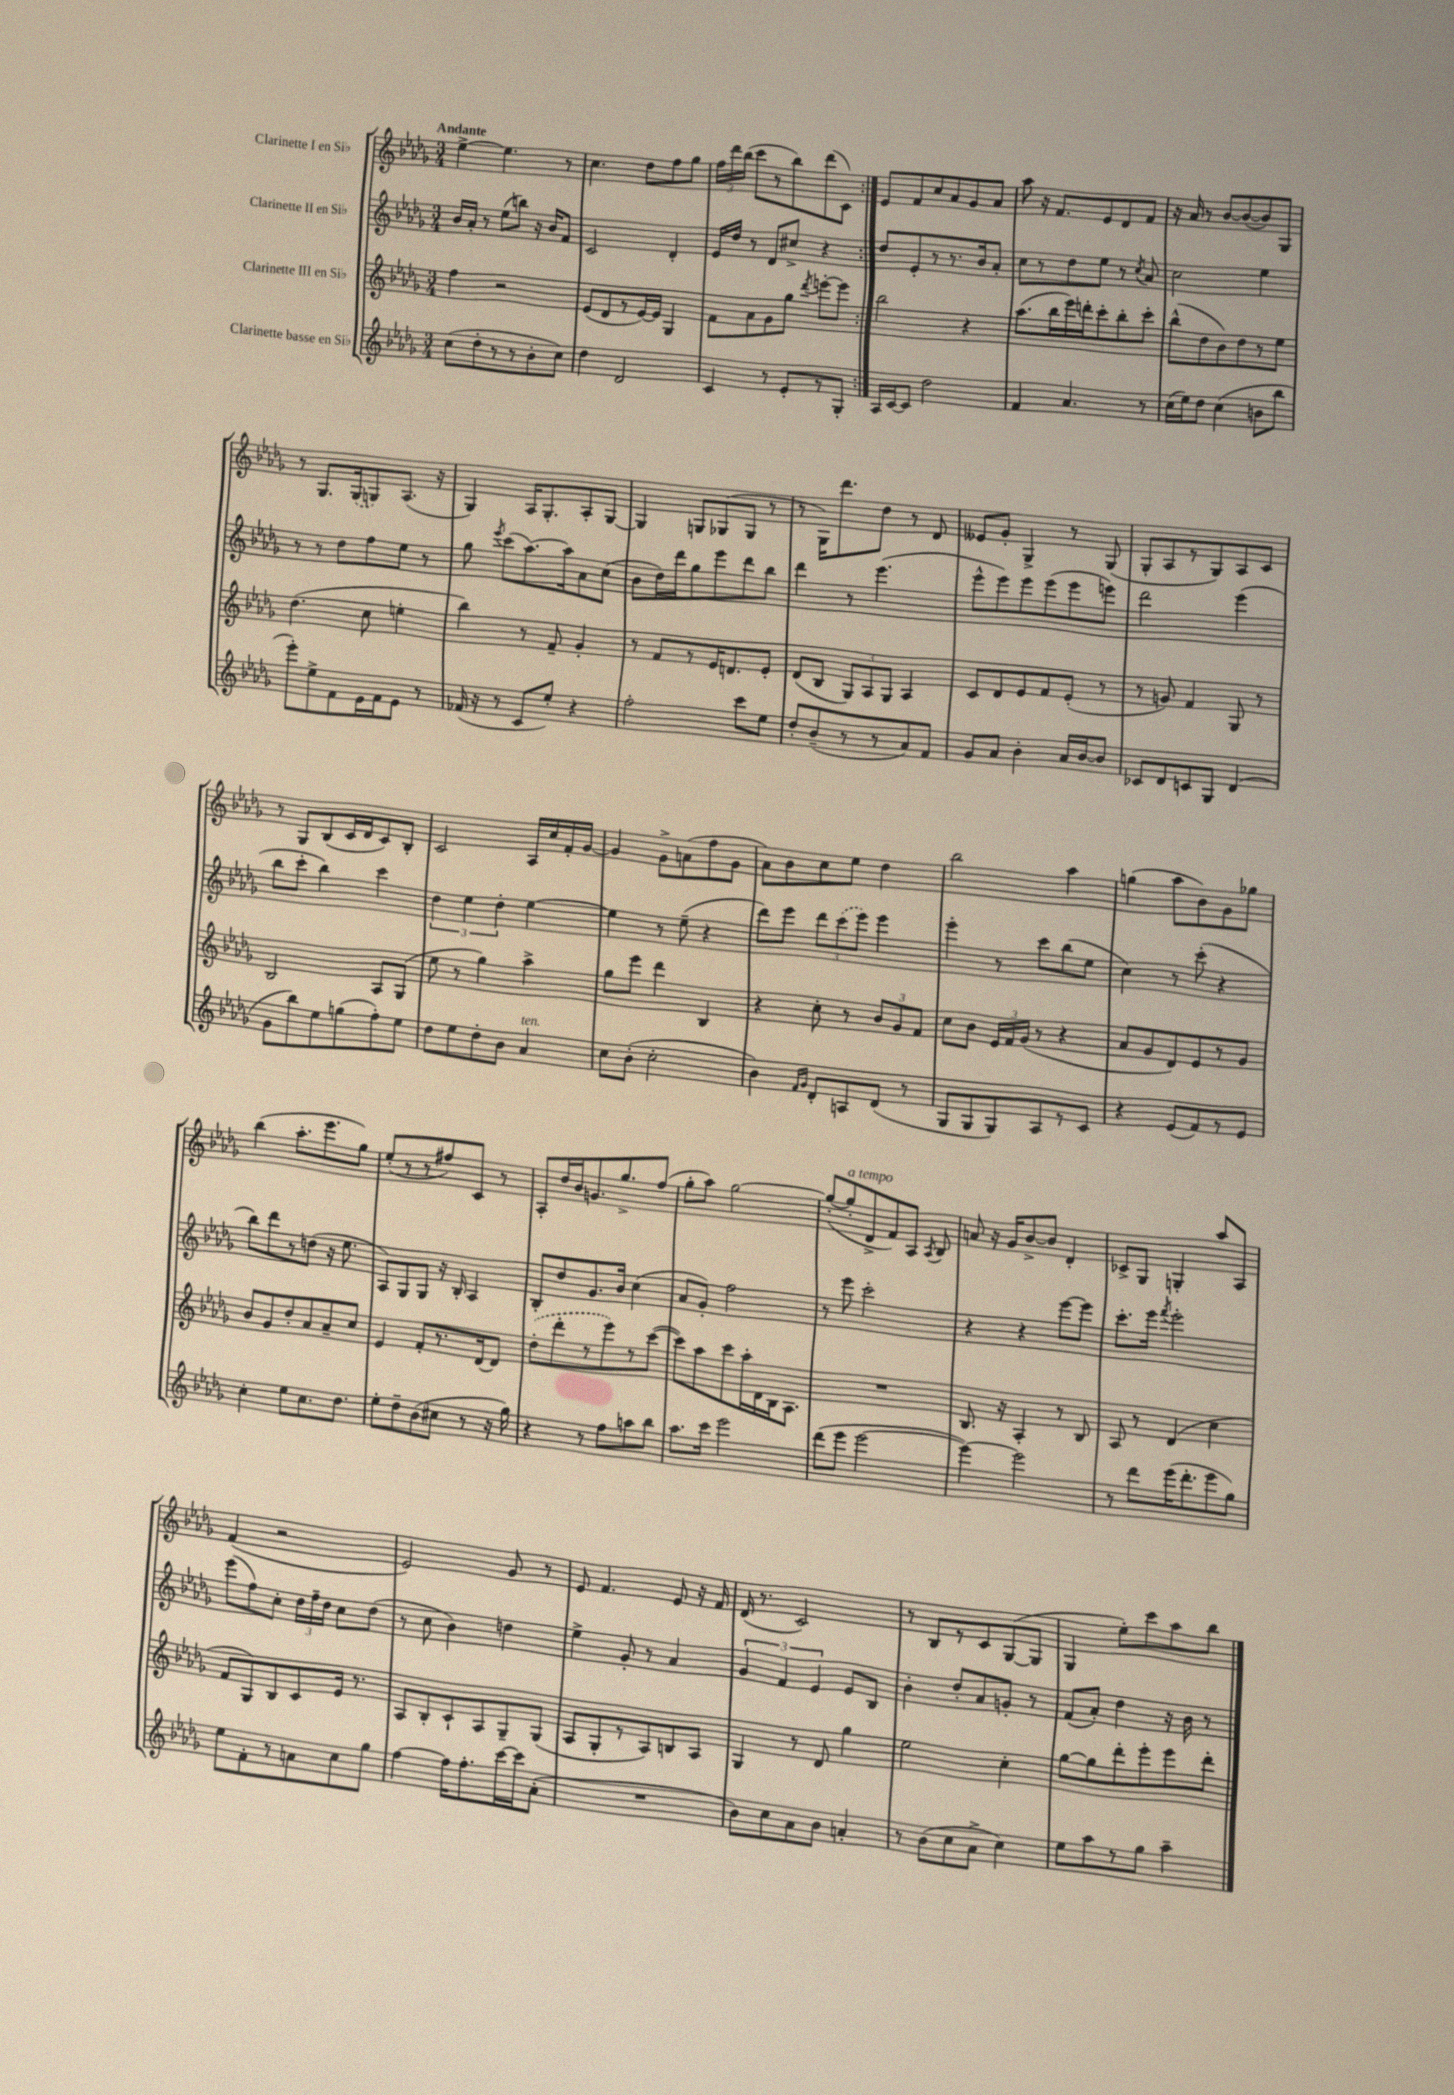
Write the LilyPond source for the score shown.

<<
\new StaffGroup <<
\new Staff = "s0" \with { instrumentName = "Clarinette I en Sib" } {
    \clef treble \key des \major \numericTimeSignature \time 3/4 \tempo "Andante"
    \autoBeamOff \repeat volta 2 { ees''4~-> ees''4. r8 |
    c''4. des''8[ f''8 ges''8] |
    \tuplet 3/2 { f''16[ des'''16 bes''16]( } c'''8[ r8 bes''8) des'''8( c'8]) | }
    ees'8[ f'8 c''8 aes'8 ges'8 aes'8] |
    aes''8 r16 f'8.[ ees'8 des'8 f'8] |
    r16 aes'16 r8 bes'8[~ bes'8~( bes'8) ges8] |
    r8 ges8.[ \once \slurDashed ges16( g8) aes8.]( r16 |
    ges4) aes16[ ges8.-. aes8-. ges8]~ |
    ges4 g8[ ges8( ges8] r8 |
    r8 ges16[) des'''8. des''8] r8 des'8 |
    eeses'8[ ges'8]-. ges4-> r8 ges8( |
    ges8[-. aes8 r8 ges8) aes8 c'8] |
    r8 ges8[ bes8( c'16 des'16 c'8) bes8]-. |
    c'2 aes16[ c''16 f'16-. ges'16]~ |
    ges'4 ges'8[-> a'8( f''8 ges'8] |
    aes'8[) bes'8 c''8 ees''8] des''4 |
    bes''2 aes''4 |
    g''4( aes''8[ bes'8) ges'8 ges''8] |
    bes''4( aes''8.[-. ees'''8. ges''8]) |
    ees''8[-.( r8 r8 fis''8) c'8] r8 |
    aes8[-. des''16 bes'16 g'8. ges''8.-> f''8]( |
    ges''8[-. aes''8]) ges''2~ |
    ges''8[~-.( ges''8-.^\markup { \italic "a tempo" } des'8-> f'8) aes8] \acciaccatura { aes8 } bes8 |
    a'8 r16 ges'16[ bes'8~-> bes'8] des'4-. |
    ces'8[-> ges8] g4-. aes''8[ aes8] |
    f'4( r2 |
    ees'2) ges'8 r8 |
    ees'8 f'4. ees'8 r16 f'16 |
    des'16( r8. c'2) |
    r8 bes8[ r8 c'8 ges8~( ges8] |
    ges4 ees''8[-.) c'''8 aes''8 bes''8] \bar "|." |
}
\new Staff = "s1" \with { instrumentName = "Clarinette II en Sib" } {
    \clef treble \key des \major \numericTimeSignature \time 3/4
    \autoBeamOff \repeat volta 2 { bes'16[ aes'16]-. r8 ees''8[( b''8]) r16 bes'16[ f'8] |
    c'2 des'4-. |
    ees'16[ des''16] r8 des'8[ cis''8]-> r4 | }
    des''8[ ees'8-. r8 r8. bes'16 aes'8]-. |
    c''8[ r8 des''8 ees''8] r8 \acciaccatura { c''8 } aes'8 |
    c''2 ees''4 |
    r8 r8 des''8[ f''8 ees''8] r8 |
    ges''8 \acciaccatura { ees'''8 } c'''8[( aes''8.~) aes''16 aes'8 c''8]( |
    bes'8[ des''16) des'''16 ges''8 ees'''8 des'''8 bes''8] |
    des'''4 r8 ees'''4.( |
    ees'''8[-^ ees'''8) ees'''8 ees'''8( ees'''8 e'''8]) |
    des'''2 ees'''4( |
    bes''8[ c'''8]-. bes''4) c'''4 |
    \tuplet 3/2 { des''4 ees''4 des''4-. } ees''4~ |
    ees''4 r8 ees''8--( r4 |
    des'''8[) ees'''8] \tuplet 3/2 { des'''8[ \once \slurDashed c'''8( ees'''8]) } ees'''4 |
    ees'''4-. r8 c'''8[ bes''8( ees''8] |
    c''4) r8 c'''8-.( r4 |
    bes''8[) des'''8 r8 d''8]( r16 ees''8. |
    aes8[) ges8 ges8] r16 bes16-. aes4 |
    bes8[-. des''8 ges'8. bes'16] c''4( |
    aes'8[ ges'8]-.) f''2 |
    r8 ees'''8 c'''2-. |
    r4 r4 ees'''8[~ ees'''8] |
    c'''8.[-. ees'''16] \acciaccatura { f'''8 } ees'''2-. |
    ees'''8[( f''8) c''8]-. \tuplet 3/2 { des''16[ f''16-- des''16] } c''8[ des''8]( |
    r8 c''8 bes'4) d''4 |
    ees''4-> ges'8-. r8 aes'4 |
    \tuplet 3/2 { ges'4 f'4 ees'4 } ees'8[ bes8] |
    bes'4-. des''8[-. aes'8 g'8]-. r8 |
    f'8[( aes'8]-.) des''4 r16 bes'16 r8 \bar "|." |
}
\new Staff = "s2" \with { instrumentName = "Clarinette III en Sib" } {
    \clef treble \key des \major \numericTimeSignature \time 3/4
    \autoBeamOff \repeat volta 2 { f''4 r2 |
    ees'8[( des'8 r8 ees'16~) ees'16] ges4 |
    f'8[ aes'8 ges'8 ges''8] \acciaccatura { des'''8 } e'''8[~-. e'''8] | }
    bes''2 r4 |
    aes''8.[( bes''16 ees'''16) d'''16-. c'''8-. bes''8-. c'''8]-. |
    bes''8[-^( des''8 bes'8) des''8 r8 ees''8] |
    des''4.( c''8 e''4-. |
    bes''4) r8 f'8-- ges'4-. |
    r8 f'8[ r8 ees'16 d'8. ees'8]-. |
    des'8[( bes8] \tuplet 3/2 { ges8[) aes8 ges8] } aes4 |
    c'8[ des'8 ees'8 f'8 ees'8]-.( r8 |
    r8 g'8) f'4 ges8 r8 |
    bes2 aes8[ ges8]( |
    ees''8 r8 ges''4) aes''4-> |
    ges''8[ ees'''8] des'''4 bes4 |
    r4 c''8-. r8 \tuplet 3/2 { bes'8[ ges'8 f'8] } |
    c''8[ bes'8] \tuplet 3/2 { ees'16[ f'16 ges'16]( } r8 r4 |
    aes'8[ ges'8 des'8) ees'8 r8 ges'8] |
    bes'8[ ges'8 des''8-. aes'8 aes'8-- c''8] |
    ees'4 f'8[-. r8. des'16~ des'8] |
    \once \slurDashed des''8[-.( des'''8-. r8 ees'''8) r8 c'''8]~( |
    c'''8[) aes''8 c'''8 aes''16-. des'16 bes16 aes8.] |
    R2. |
    bes8. r16 aes4-. r8 bes8 |
    aes8 r8 des'4( c''4 |
    f'8[ ges8) bes8 c'8 ees'16] r8. |
    aes8[ bes8-. c'8-! aes8 ges8-- ges8]( |
    aes8[ ges8-. r8 aes8) b8 aes8] |
    ges4 r8 des'8 ges''4 |
    ees''2 c''4-. |
    ges''8[~ ges''8 des'''8-. ees'''8-. ees'''8 des'''8]-. \bar "|." |
}
\new Staff = "s3" \with { instrumentName = "Clarinette basse en Sib" } {
    \clef treble \key des \major \numericTimeSignature \time 3/4
    \autoBeamOff \repeat volta 2 { c''8[( des''8-. r8 r8 bes'8-. c''8]) |
    des''4 des'2 |
    c'4 r8 ees'8[-. r8 ges8]-. | }
    aes16[ c'16~ c'8] des''2 |
    f'4 aes'4. r8 |
    c''16[( ees''16) des''8] c''4( b'8[ bes''8] |
    ees'''8[-.) ees''8-> f'8 ees'16 f'16 ees'8] r8 |
    fes'16( r16 r8 c'8[ ees''8]-.) r4 |
    f''2-. c'''8[ ees''8] |
    des''8[-. bes'8--( r8 r8 aes'8) f'8] |
    ges'8[ aes'8] bes'4-. aes'16[ bes'16~ bes'8] |
    ces'8[ des'8 c'8 ges8] des'4( |
    ges'8[ bes''8) ees''8 g''8( f''8-.) ees''8] |
    des''8[ ees''8 des''8-. bes'8] aes'4^\markup { \italic "ten." } |
    c''8[ bes'8]-.( c''2-. |
    bes'4) \grace { f'16[ ges'16] } des'8[-. a8 des'8]( r8 |
    ges8[ ges8 ges8) aes8 r8 c'8] |
    r4 ees'8[( f'8) r8 ees'8] |
    c''4-. ees''8[ c''8. des''8.] |
    ees''8[-. des''8-- bes'8( cis''8] r8 r16 ges''16) |
    r4 r8 f''8[ a''8 bes''8] |
    aes''8.[ c'''16] ees'''2 |
    des'''8[( ees'''8] ees'''2~ |
    ees'''4~) ees'''2 |
    r8 des'''8[ ees'''16( des'''8.-. ees'''8 ges''8]) |
    ees''8[ f'8-. r8 a'8 c''8 ges''8] |
    f''4~ f''16[ f''8.-. c'''16~ c'''16 aes'8]-.( |
    R2. |
    bes'8[) c''8 aes'8 bes'8] a'4-. |
    r8 bes'8[( c''8 aes'8]-> c''4) |
    ees''8[ aes''8 r8 ges''8] aes''4-- \bar "|." |
}
>>
>>
\layout { \context { \Score \remove "Bar_number_engraver" } }
